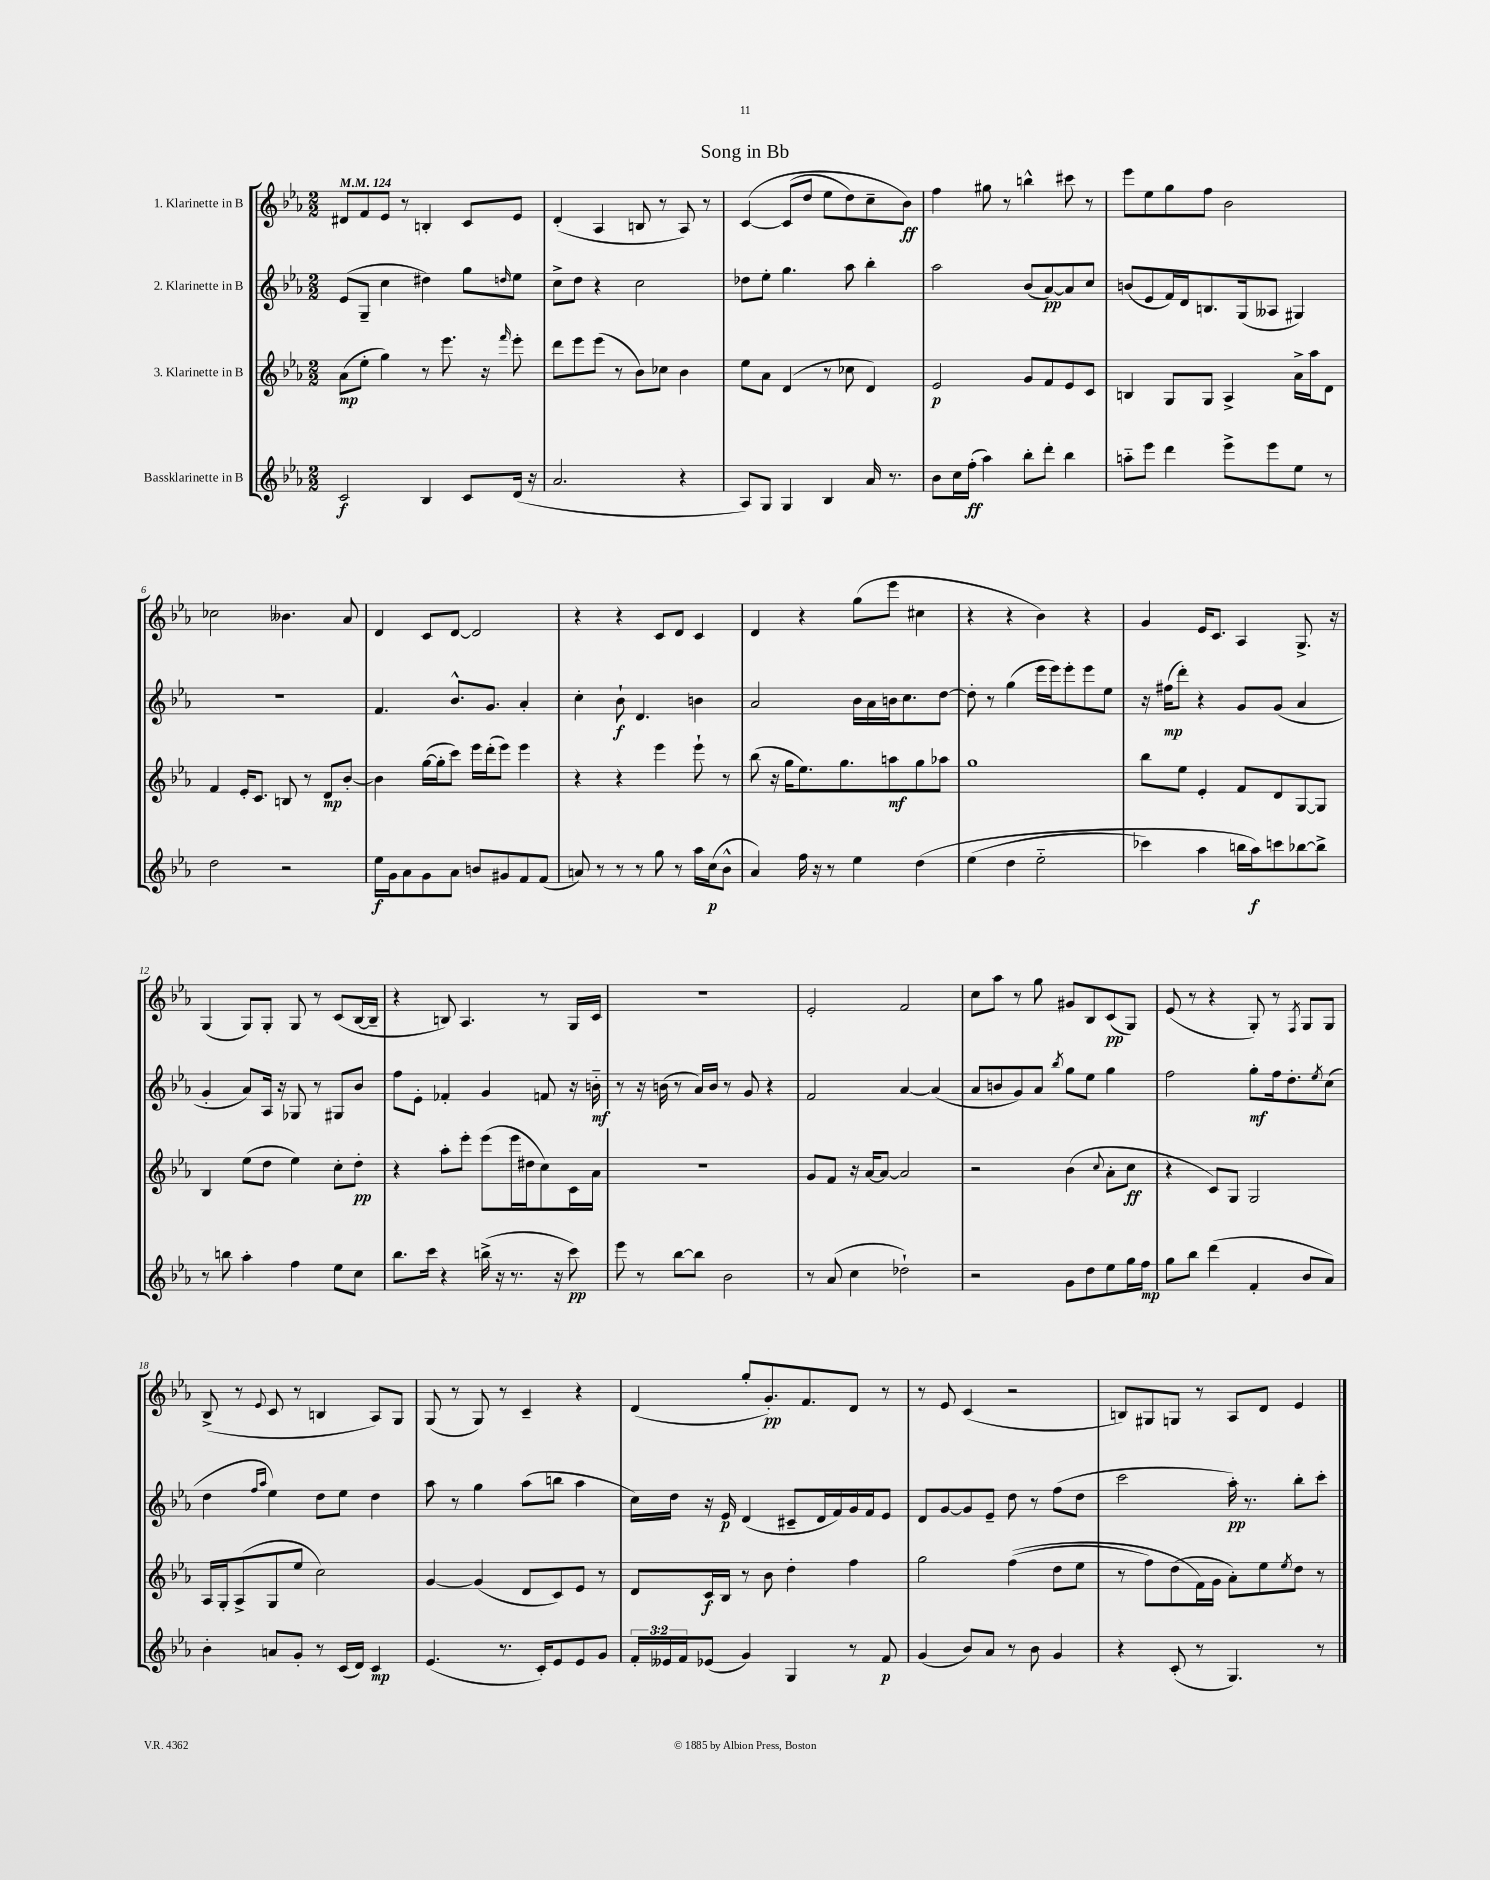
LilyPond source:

\header { title = "Song in Bb" }
<<
\new StaffGroup <<
\new Staff = "s0" \with { instrumentName = "1. Klarinette in B" } {
    \clef treble \key ees \major \numericTimeSignature \time 2/2 \tempo 4 = 124
    dis'8 f'8 ees'8 r8 b4-. c'8 ees'8 |
    d'4-.( aes4 b8 r8 aes8) r8 |
    c'4~\( c'8( d''8 ees''8 d''8) c''8-- bes'8\ff\) |
    f''4 gis''8 r8 b''4-^ cis'''8 r8 |
    ees'''8 ees''8 g''8 f''8 bes'2 |
    ces''2 beses'4. aes'8 |
    d'4 c'8 d'8~ d'2 |
    r4 r4 c'8 d'8 c'4 |
    d'4 r4 g''8( ees'''8 cis''4 |
    r4 r4 bes'4) r4 |
    g'4 ees'16 c'8. aes4 g8.-> r16 |
    g4( g8) g8-. g8 r8 c'8( bes16~ bes16-- |
    r4 b8) aes4. r8 g16 c'16 |
    R1 |
    ees'2-. f'2 |
    c''8 aes''8 r8 g''8 gis'8 bes8 c'8\pp( g8) |
    ees'8( r8 r4 g8-.) r8 \acciaccatura { f8 } g8 g8 |
    bes8->( r8 \appoggiatura { ees'8 } c'8 r8 b4 aes8) g8 |
    g8( r8 g8) r8 c'4-- r4 |
    d'4( g''8-. g'8.-.\pp) f'8. d'8 r8 |
    r8 ees'8 c'4( r2 |
    b8) gis8 g8 r8 aes8 d'8 ees'4 \bar "|." |
}
\new Staff = "s1" \with { instrumentName = "2. Klarinette in B" } {
    \clef treble \key ees \major \numericTimeSignature \time 2/2
    ees'8( g8-- c''4 dis''4) g''8 \grace { d''16 } ees''8 |
    c''8-> d''8 r4 c''2 |
    des''8 ees''8-. g''4. aes''8 bes''4-. |
    aes''2 bes'8( aes'8~\pp) aes'8 c''8 |
    b'8( ees'8 f'16) d'16 b8. g16( aeses8 gis4) |
    R1 |
    f'4. bes'8.-^ g'8. aes'4-. |
    c''4-. bes'8-!\f d'4. b'4 |
    aes'2 bes'16 aes'16 b'16 c''8. d''8~ |
    d''8-. r8 g''4( ees'''16 ees'''16) ees'''8-. ees'''8 ees''8 |
    r16 fis''16\mp( d'''8-.) r4 g'8 g'8( aes'4 |
    g'4-. aes'8) aes16 r16 ges8 r8 gis8 bes'8 |
    f''8 ees'8-. fes'4-. g'4 f'8 r16 b'16-_\mf |
    r8 r16 b'16( r8 aes'16) b'16 r8 g'8 r4 |
    f'2 aes'4~ aes'4( |
    aes'8 b'8 g'8) aes'8 \acciaccatura { bes''8 } g''8 ees''8 g''4 |
    f''2 g''8-.\mf f''16 d''8.-. \acciaccatura { ees''8 } c''8( |
    d''4 \grace { f''16 aes''16 } ees''4) d''8 ees''8 d''4 |
    aes''8 r8 g''4 aes''8( b''8 aes''4 |
    c''16) d''16 r16 ees'16\p d'4( cis'8-- d'16 f'16) g'16 f'16 ees'8 |
    d'8 g'8~ g'8 ees'8-- d''8 r8 f''8( d''8 |
    c'''2 aes''16-.\pp) r8. bes''8-. c'''8-. \bar "|." |
}
\new Staff = "s2" \with { instrumentName = "3. Klarinette in B" } {
    \clef treble \key ees \major \numericTimeSignature \time 2/2
    aes'8\mp( ees''8-. g''4) r8 ees'''8. r16 \grace { f'''16 } ees'''8-. |
    d'''8 ees'''8 ees'''8( r8 bes'8) ces''8 bes'4 |
    ees''8 aes'8 d'4( r8 ces''8 d'4) |
    ees'2\p g'8 f'8 ees'8 c'8 |
    b4 g8 g8 aes4-> aes'16-> aes''16 d'8 |
    f'4 ees'16-. c'8. b8 r8 d'8\mp bes'8~-. |
    bes'4 g''16~( g''16-. c'''8) ees'''16 d'''16-.( ees'''8) ees'''4 |
    r4 r4 ees'''4 ees'''8-! r8 |
    bes''8( r16 g''16 ees''8.) g''8. a''8\mf g''8 aes''8 |
    g''1 |
    bes''8 ees''8 ees'4-. f'8 d'8 g8~ g8 |
    bes4 ees''8( d''8 ees''4) c''8-. d''8-.\pp |
    r4 aes''8-. ees'''8-. ees'''8( ees'''16 dis''16 c''8) c'16 aes'16 |
    R1 |
    g'8 f'8 r16 aes'16~ aes'8~ aes'2 |
    r2 bes'4( \appoggiatura { c''8 } aes'8-. c''8\ff |
    r4 c'8) g8 g2 |
    aes16 g16-. aes8->( g8 ees''8 c''2) |
    g'4~ g'4( d'8 c'8) ees'8 r8 |
    d'8 c'16\f bes16 r8 bes'8 d''4-. f''4 |
    g''2 f''4(\( d''8 ees''8 |
    r8 f''8) d''8( f'16\) g'16 aes'8-.) ees''8 \acciaccatura { ees''8 } d''8 r8 \bar "|." |
}
\new Staff = "s3" \with { instrumentName = "Bassklarinette in B" } {
    \clef treble \key ees \major \numericTimeSignature \time 2/2 \override Staff.TupletNumber.text = #tuplet-number::calc-fraction-text
    c'2\f bes4 c'8 d'16( r16 |
    aes'2. r4 |
    aes8) g8 g4 bes4 aes'16 r8. |
    bes'8 c''16 f''16-.\ff( aes''4) bes''8-. d'''8-. bes''4 |
    a''8-_ ees'''8 d'''4 ees'''8-> ees'''8 ees''8 r8 |
    d''2 r2 |
    ees''16\f g'16 aes'8 g'8 aes'8 b'8 gis'8 f'8 f'8( |
    a'8) r8 r8 r8 g''8 r8 aes''16 c''16\p( bes'8-^ |
    aes'4) f''16 r16 r8 ees''4 d''4\( |
    ees''4( d''4 ees''2-_ |
    ces'''4) aes''4 b''16 aes''16\f\) c'''8 bes''8~ bes''8-> |
    r8 b''8 aes''4-. f''4 ees''8 c''8 |
    bes''8. c'''16 r4 b''16->( r16 r8. r16 c'''8\pp) |
    ees'''8 r8 bes''8~ bes''8 bes'2 |
    r8 aes'8( c''4 des''2-!) |
    r2 g'8 d''8 ees''8 g''16 f''16\mp |
    g''8 bes''8 d'''4( f'4-. bes'8 aes'8) |
    bes'4-. a'8 g'8-. r8 c'16( d'16) c'4\mp |
    ees'4.( r8. c'16-.) ees'8 ees'8 g'8 |
    \tuplet 3/2 { f'16-. eeses'16 f'16 } ees'8( g'4) g4 r8 f'8\p |
    g'4( bes'8) aes'8 r8 bes'8 g'4 |
    r4 c'8-.( r8 g4.) r8 \bar "|." |
}
>>
>>
